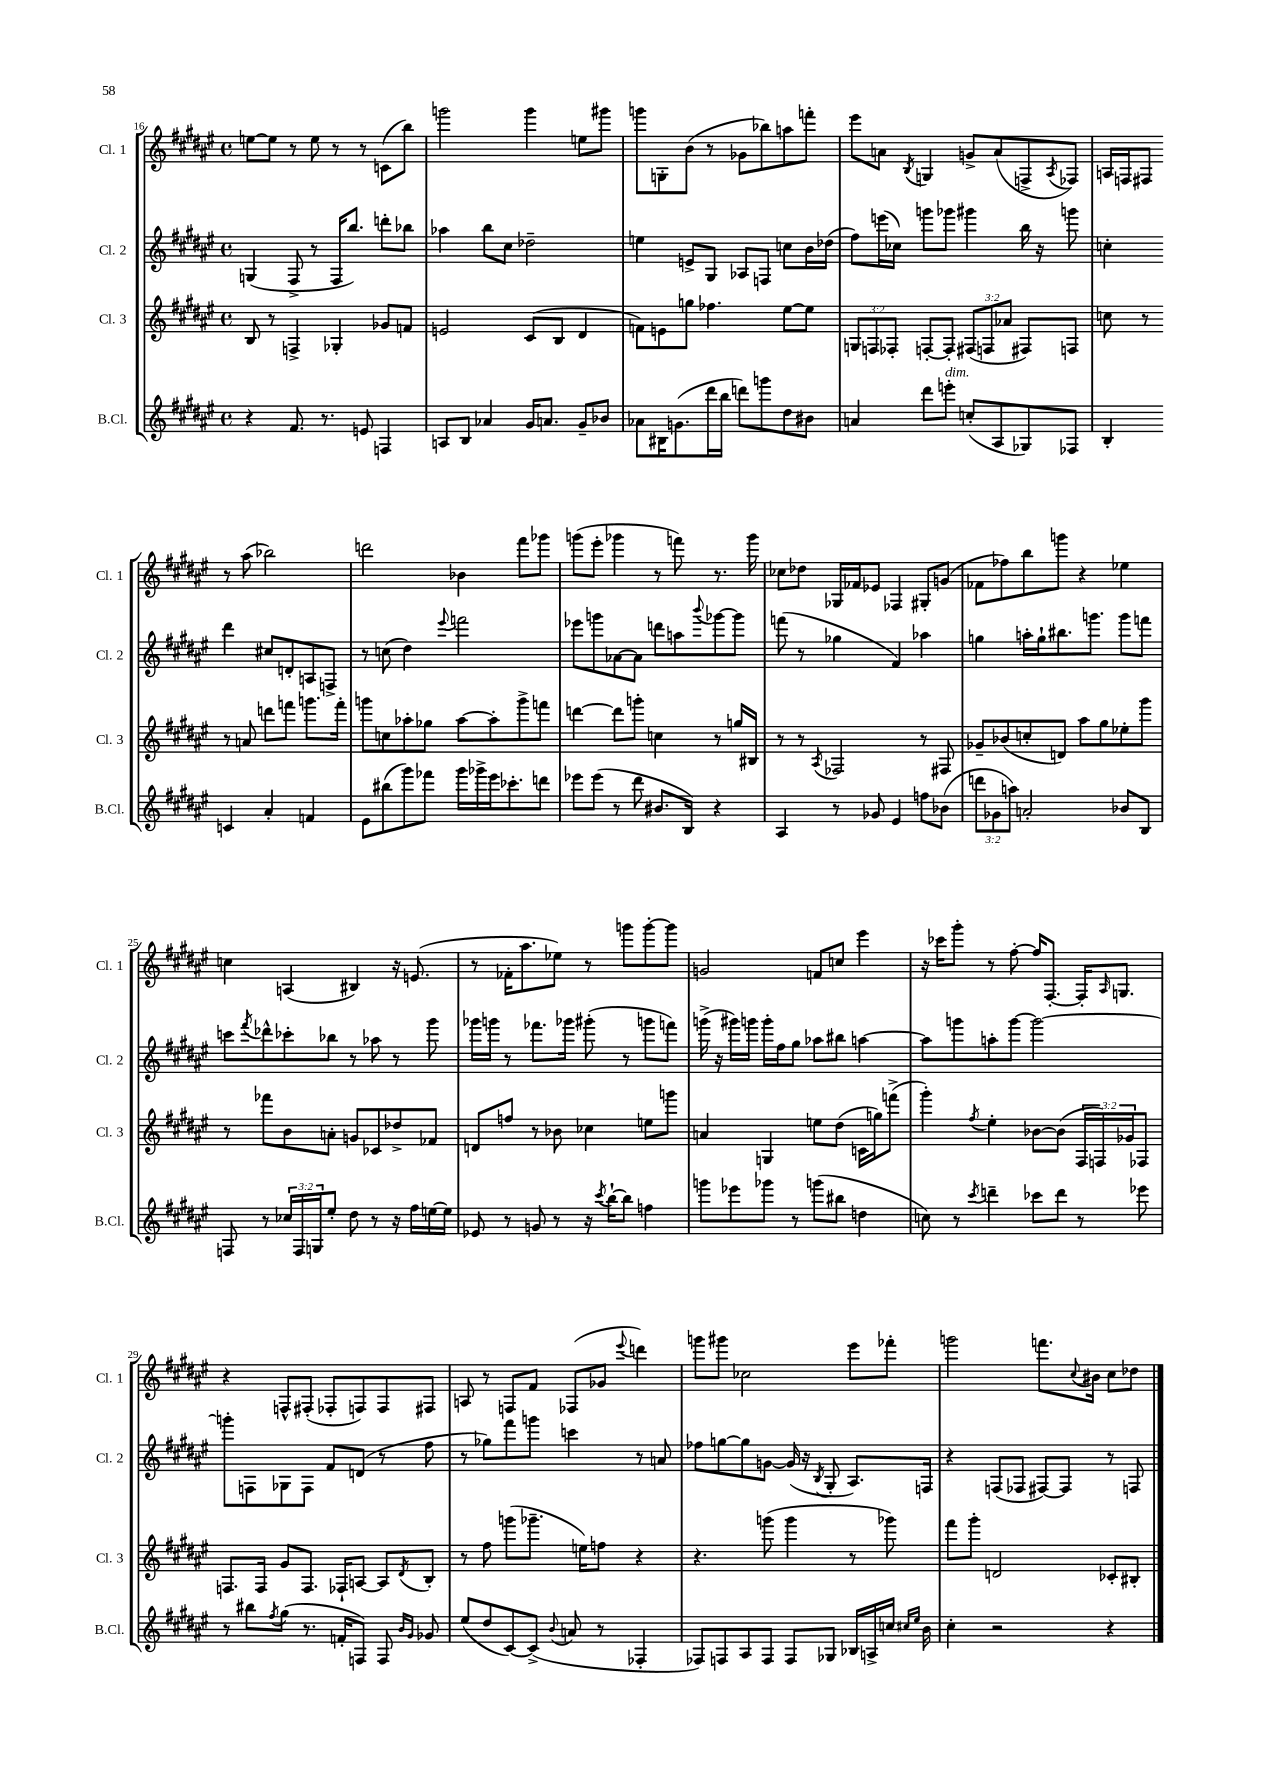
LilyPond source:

<<
\new StaffGroup <<
\new Staff = "s0" \with { instrumentName = "Cl. 1" shortInstrumentName = "Cl. 1" } {
    \clef treble \key fis \major \defaultTimeSignature \time 4/4
    e''8~ e''8 r8 e''8 r8 r8 c'8( b''8) |
    g'''2 g'''4 e''8 gis'''8 |
    g'''8 g8-. b'8( r8 ges'8 bes''8) a''8 f'''8-. |
    eis'''8 a'8 \acciaccatura { b8 } g4 g'8-> a'8( f8-> \acciaccatura { ais8 } fes8) |
    a16 f16 fis8 r8 ais''8( bes''2) |
    d'''2 bes'4 fis'''8 ges'''8 |
    g'''8( eis'''8-. ges'''4 r8 f'''8) r8. ges'''16 |
    ces''8 des''8 ges16 fes'16 ees'8 fes4 gis8-. g'8( |
    fes'8 fes''8) b''8 g'''8 r4 ees''4 |
    c''4 a4( bis4) r16 e'8.( |
    r8 fes'16-. ais''8. ees''8) r8 g'''8 g'''8~-. g'''8 |
    g'2 f'8 c''8 eis'''4 |
    r16 ces'''16 gis'''8-. r8 fis''8~-. fis''16 fis8.~-. fis16-. \grace { ais16 } g8. |
    r4 f8-^ fis8-.( fes8-. f8) f8 fis8 |
    a8 r8 f8 fis'8 fes8( ges'8 \appoggiatura { eis'''8 } d'''4) |
    g'''8 gis'''8 ces''2 eis'''8 fes'''8-. |
    g'''2 f'''8. \appoggiatura { cis''8 } bis'16 cis''8 des''8 \bar "|." |
}
\new Staff = "s1" \with { instrumentName = "Cl. 2" shortInstrumentName = "Cl. 2" } {
    \clef treble \key fis \major \defaultTimeSignature \time 4/4
    g4( fis8-> r8 fis16 b''8.) d'''8-. bes''8 |
    aes''4 b''8 cis''8 des''2-- |
    e''4 e'8-> gis8 aes8 f8 c''8 b'16 des''16( |
    fis''8) e'''16( ces''16) g'''8 ges'''8 gis'''4 b''16 r16 g'''8 |
    c''4-. dis'''4 cis''8 d'8-. a8 f8-> |
    r8 c''8( dis''4) \appoggiatura { eis'''8 } f'''2 |
    ees'''8 g'''8 aes'8~ aes'8 d'''8 a''8 \appoggiatura { b'''8 } ges'''8~ ges'''8 |
    f'''8( r8 ges''4 fis'4) aes''4 |
    g''4 a''16-. g''16-! bis''8. g'''8. g'''8 f'''8 |
    c'''8 \acciaccatura { fis'''8 } des'''8-^ ces'''8-. bes''8 r8 aes''8 r8 gis'''8 |
    ges'''16 g'''16 r8 fes'''8. ges'''16 gis'''8-.( r8 g'''8 f'''8) |
    g'''16->( r16 gis'''16) g'''16 g'''16-. fis''16 gis''8 aes''8 bis''8 a''4~ |
    a''8 g'''8 a''8-. g'''8~ g'''2~ |
    g'''8-. f8 ges8 f8 fis'8 d'8( r8 fis''8 |
    r8 ges''8) fis'''8 g'''8 c'''4 r8 a'8 |
    fes''8 g''8~ g''8 g'8~ g'16( r16 \acciaccatura { b8 } gis8-. ais8.) f16 |
    r4 f8( fes8 fis8~) fis8 r8 f8 \bar "|." |
}
\new Staff = "s2" \with { instrumentName = "Cl. 3" shortInstrumentName = "Cl. 3" } {
    \clef treble \key fis \major \defaultTimeSignature \time 4/4 \override Staff.TupletNumber.text = #tuplet-number::calc-fraction-text
    b8 r8 f4-> ges4-. ges'8 f'8 |
    e'2 cis'8( b8 dis'4 |
    f'8) e'8 g''8 fes''4. eis''8~ eis''8 |
    \tuplet 3/2 { g8 f8 fes8-. } f8~-. f8-. \tuplet 3/2 { fis8( f8 aes'8 } fis8) f8 |
    c''8 r8 r8 a'8 d'''8 f'''8 g'''8. f'''16-. |
    g'''8 c''8 aes''8-. ges''8 aes''8~ aes''8-. g'''8-> f'''8 |
    d'''4~ d'''8 g'''8-. c''4 r8 g''16 bis16 |
    r8 r8 \acciaccatura { ais8 } fes2 r8 fis8 |
    ges'8-- bes'8( c''8-. d'8) ais''8 gis''8 ees''8-. gis'''8 |
    r8 fes'''8 b'8 a'8-. g'8 ces'8 des''8-> fes'8 |
    d'8 f''8 r8 bes'8 ces''4 e''8 g'''8 |
    a'4 g4 e''8 dis''8( c'16 g''16) f'''8->( |
    gis'''4-.) \acciaccatura { fis''8 } eis''4-. bes'8~ bes'8( \tuplet 3/2 { fis16 f16) ges'16 } fes8 |
    f8. f16 gis'8 f8. fes16-! a8~ a8 \acciaccatura { dis'8 } b8-. |
    r8 fis''8 g'''8( ges'''8.-- e''16) f''8 r4 |
    r4. g'''8( g'''4 r8 ges'''8) |
    fis'''8 gis'''8-. d'2 ces'8-. bis8-. \bar "|." |
}
\new Staff = "s3" \with { instrumentName = "B.Cl." shortInstrumentName = "B.Cl." } {
    \clef treble \key fis \major \defaultTimeSignature \time 4/4 \override Staff.TupletNumber.text = #tuplet-number::calc-fraction-text
    r4 fis'8. r8. e'8 f4 |
    a8 b8 aes'4 gis'16 a'8. gis'8-- bes'8 |
    aes'8 bis16 g'8.( dis'''16 b''16 d'''8) g'''8 dis''8 bis'8 |
    a'4 dis'''8 e'''8-.^\markup { \italic "dim." } c''8-.( ais8 ges8) fes8 |
    b4-. c'4 ais'4-. f'4 |
    eis'8 bis''8( gis'''8) fes'''8 gis'''16 ges'''16-> eis'''16 ces'''8.-. d'''8 |
    ees'''8 ees'''8( r8 dis'''8 bis'8. b16) r4 |
    ais4 r8 ges'8 eis'4 f''8 bes'8( |
    \tuplet 3/2 { d'''8 ges'8 a''8) } a'2-. bes'8 b8 |
    f8 r8 \tuplet 3/2 { ces''16 f16 g16 } eis''8-. dis''8 r8 r16 fis''16 e''16~ e''16 |
    ees'8 r8 g'8 r8 r16 \acciaccatura { cis'''8 } b''16~-! b''8 f''4 |
    g'''8 ees'''8 ges'''8 r8 g'''8( bis''8 d''4 |
    c''8) r8 \acciaccatura { cis'''8 } d'''4-- ces'''8 d'''8 r8 ees'''8 |
    r8 bis''8 \acciaccatura { fis''8 } gis''8( r8. f'16-. f8) f8 \grace { b'16 gis'16 } ges'8 |
    eis''8( dis''8 cis'8~) cis'8->( \appoggiatura { b'8 } a'8 r8 fes4-. |
    fes8) f8 ais8 f8 f8 ges8 bes16 a16-> c''16 \grace { cis''16 eis''16 } b'16 |
    cis''4-. r2 r4 \bar "|." |
}
>>
>>
\layout { \context { \Score currentBarNumber = #16 } }
